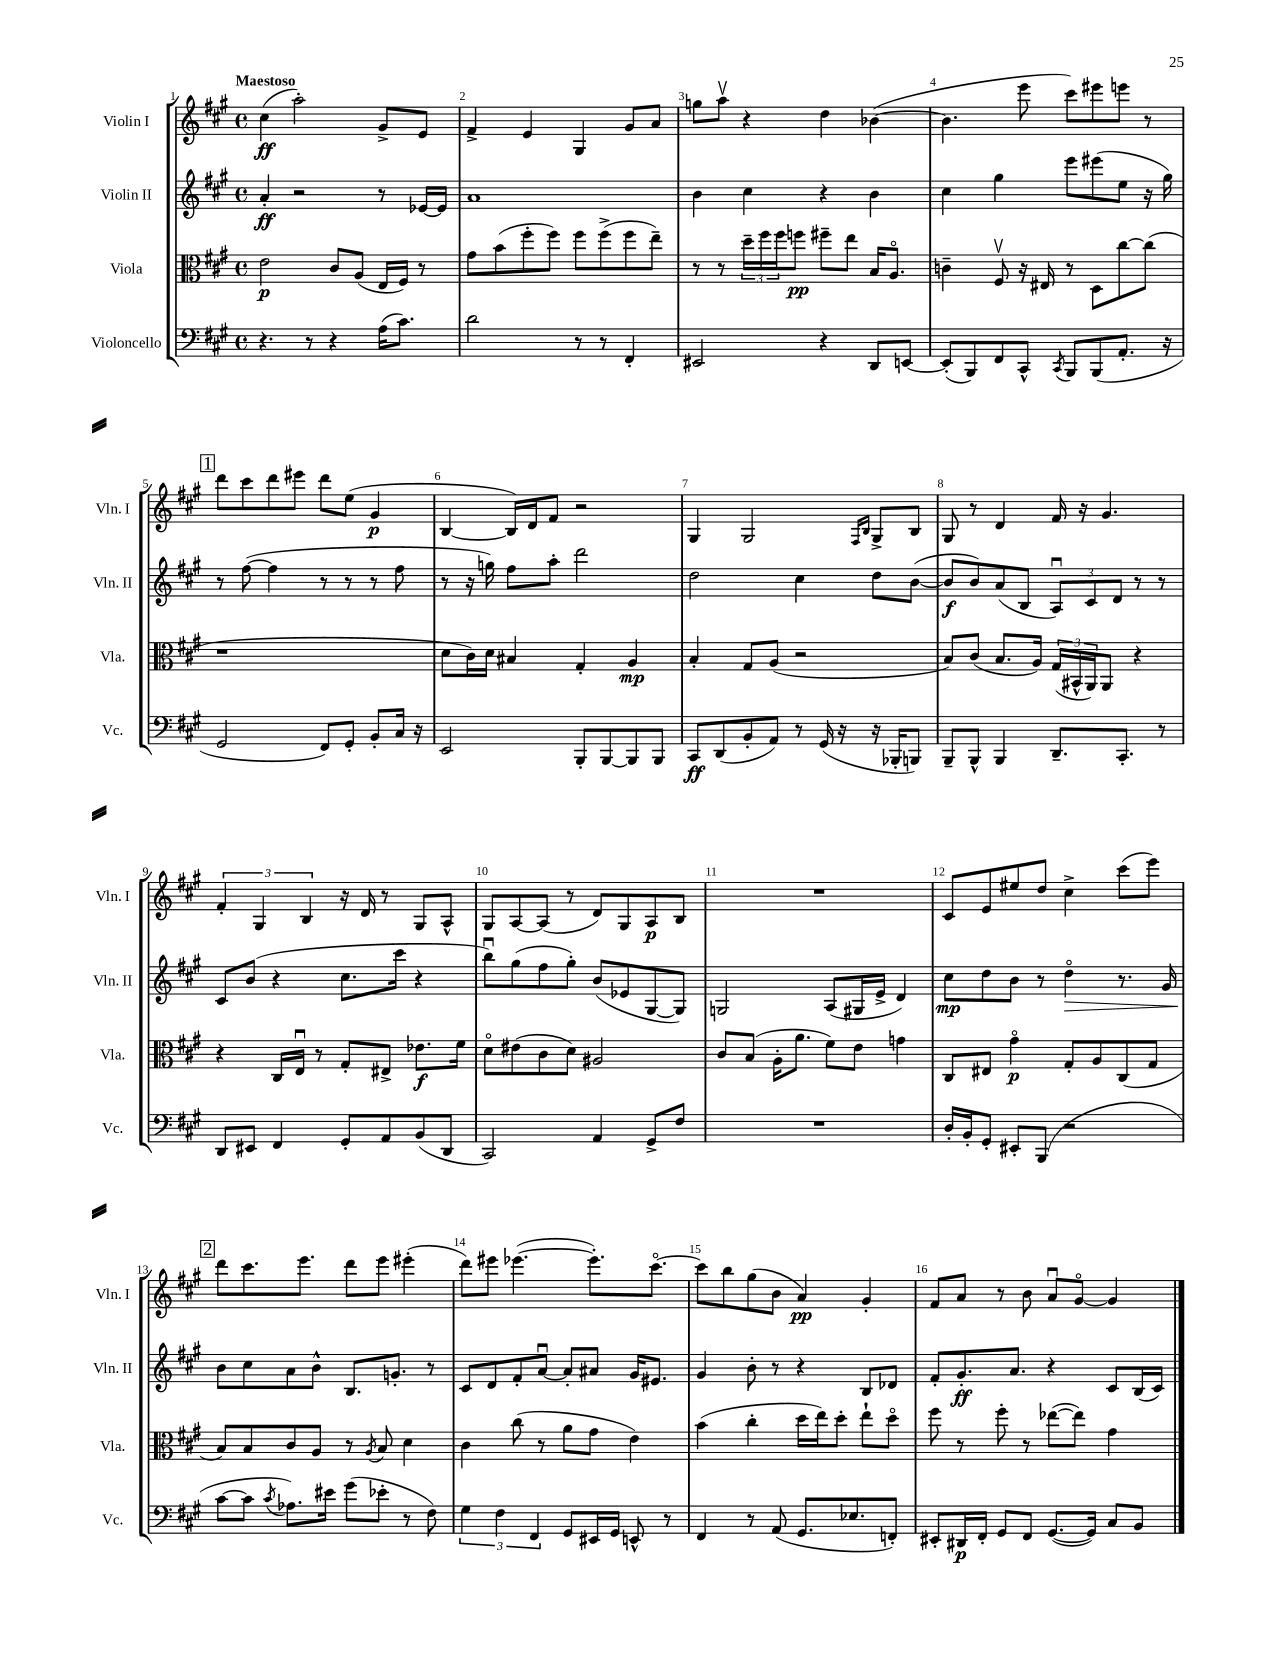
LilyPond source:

<<
\new StaffGroup <<
\new Staff = "s0" \with { instrumentName = "Violin I" shortInstrumentName = "Vln. I" } {
    \clef treble \key a \major \defaultTimeSignature \time 4/4 \tempo "Maestoso"
    cis''4\ff( a''2-.) gis'8-> e'8 |
    fis'4-> e'4 gis4 gis'8 a'8 |
    g''8 a''8\upbow r4 d''4 bes'4~( |
    bes'4. e'''8 cis'''8) eis'''8 e'''8 r8 |
    \mark \markup { \box "1" } d'''8 cis'''8 d'''8 eis'''8 d'''8 e''8( gis'4\p |
    b4~ b16) d'16 fis'8 r2 |
    gis4 gis2 \grace { fis16 b16 } gis8-> b8 |
    gis8 r8 d'4 fis'16 r16 gis'4. |
    \tuplet 3/2 { fis'4-. gis4 b4 } r16 d'16 r8 gis8 a8-^ |
    gis8 a8~ a8( r8 d'8) gis8 a8\p b8 |
    R1 |
    cis'8 e'8 eis''8 d''8 cis''4-> cis'''8( e'''8) |
    \mark \markup { \box "2" } d'''8 cis'''8. e'''8. d'''8 e'''8 eis'''4-.( |
    d'''8) eis'''8 ees'''4.~( ees'''8.-.) cis'''8.~\flageolet |
    cis'''8 b''8 gis''8( b'8 a'4\pp) gis'4-. |
    fis'8 a'8 r8 b'8 a'8\downbow gis'8~\flageolet gis'4 \bar "|." |
}
\new Staff = "s1" \with { instrumentName = "Violin II" shortInstrumentName = "Vln. II" } {
    \clef treble \key a \major \defaultTimeSignature \time 4/4
    a'4-.\ff r2 r8 ees'16~ ees'16 |
    a'1 |
    b'4 cis''4 r4 b'4 |
    cis''4 gis''4 e'''8 eis'''8( e''8 r16 gis''16) |
    \mark \markup { \box "1" } r8 fis''8~( fis''4 r8 r8 r8 fis''8 |
    r8 r16 g''16) fis''8 a''8-. d'''2 |
    d''2 cis''4 d''8 b'8~( |
    b'8\f b'8) a'8( b8 \tuplet 3/2 { a8\downbow) cis'8 d'8 } r8 r8 |
    cis'8 b'8( r4 cis''8. cis'''16 r4 |
    b''8\downbow) gis''8( fis''8 gis''8-.) b'8( ees'8 gis8~ gis8) |
    g2 a8( gis16 e'16-> d'4) |
    cis''8\mp d''8 b'8 r8 d''4\flageolet\> r8. gis'16 |
    \mark \markup { \box "2" } b'8\! cis''8 a'8 b'8-^ b8. g'8.-. r8 |
    cis'8 d'8 fis'8-. a'8~\downbow a'8-. ais'8 gis'16 eis'8. |
    gis'4 b'8-. r8 r4 b8 des'8 |
    fis'8-. gis'8.-.\ff a'8. r4 cis'8 b16( cis'16) \bar "|." |
}
\new Staff = "s2" \with { instrumentName = "Viola" shortInstrumentName = "Vla." } {
    \clef alto \key a \major \defaultTimeSignature \time 4/4
    e'2\p cis'8 a8( e16 fis16) r8 |
    gis'8 b'8( fis''8-. fis''8) fis''8 fis''8->( fis''8 e''8--) |
    r8 r8 \tuplet 3/2 { d''16-- fis''16 fis''16 } f''8\pp fis''8-- e''8 b16 a8.\flageolet |
    c'4-- fis8\upbow r16 eis16 r8 d8 cis''8~ cis''8( |
    \mark \markup { \box "1" } r1 |
    d'8 cis'16) d'16 bis4 gis4-. a4\mp |
    b4-. gis8 a8( r2 |
    b8) cis'8( b8. a16) \tuplet 3/2 { gis16( bis,16-^ a,16) } a,8 r4 |
    r4 cis16 e16\downbow r8 gis8-. eis8-> ees'8.\f fis'16 |
    d'8\flageolet eis'8( cis'8 d'8) ais2 |
    cis'8 b8( a16-. a'8. fis'8) e'8 g'4 |
    cis8 eis8 gis'4\flageolet\p gis8-. a8 cis8( gis8 |
    \mark \markup { \box "2" } b8) b8 cis'8 a8 r8 \acciaccatura { a8 } b8 d'4 |
    cis'4 cis''8( r8 a'8 gis'8 e'4) |
    b'4( cis''4-. d''16 e''16) d''8-. e''8-! d''8\flageolet |
    fis''8 r8 fis''8-. r8 ees''8~( ees''8) gis'4 \bar "|." |
}
\new Staff = "s3" \with { instrumentName = "Violoncello" shortInstrumentName = "Vc." } {
    \clef bass \key a \major \defaultTimeSignature \time 4/4
    r4. r8 r4 a16( cis'8.) |
    d'2 r8 r8 fis,4-. |
    eis,2 r4 d,8 e,8~ |
    e,8-.( b,,8) fis,8 cis,8-^ \acciaccatura { cis,8 } b,,8 b,,8( a,8.-. r16 |
    \mark \markup { \box "1" } gis,2 fis,8) gis,8-. b,8-. cis16 r16 |
    e,2 b,,8-. b,,8~ b,,8 b,,8 |
    cis,8\ff d,8( b,8-. a,8) r8 gis,16( r16 r16 bes,,16-. b,,8) |
    b,,8-- b,,8-^ b,,4 d,8.-- cis,8.-. r8 |
    d,8 eis,8 fis,4 gis,8-. a,8 b,8( d,8 |
    cis,2) a,4 gis,8-> fis8 |
    R1 |
    d16-. b,16-. gis,8-. eis,8-. b,,8( r2 |
    \mark \markup { \box "2" } cis'8~ cis'8 \acciaccatura { cis'8 } aes8.) eis'16 gis'8( ees'8-. r8 fis8) |
    \tuplet 3/2 { gis4 fis4 fis,4 } gis,8 eis,16 gis,16 e,8-^ r8 |
    fis,4 r8 a,8( gis,8. ees8. f,8-.) |
    eis,8-. dis,16\p fis,16-. gis,8 fis,8 gis,8.~( gis,16) cis8 b,8 \bar "|." |
}
>>
>>
\layout { \context { \Score \override BarNumber.break-visibility = ##(#f #t #t) barNumberVisibility = #all-bar-numbers-visible } }
